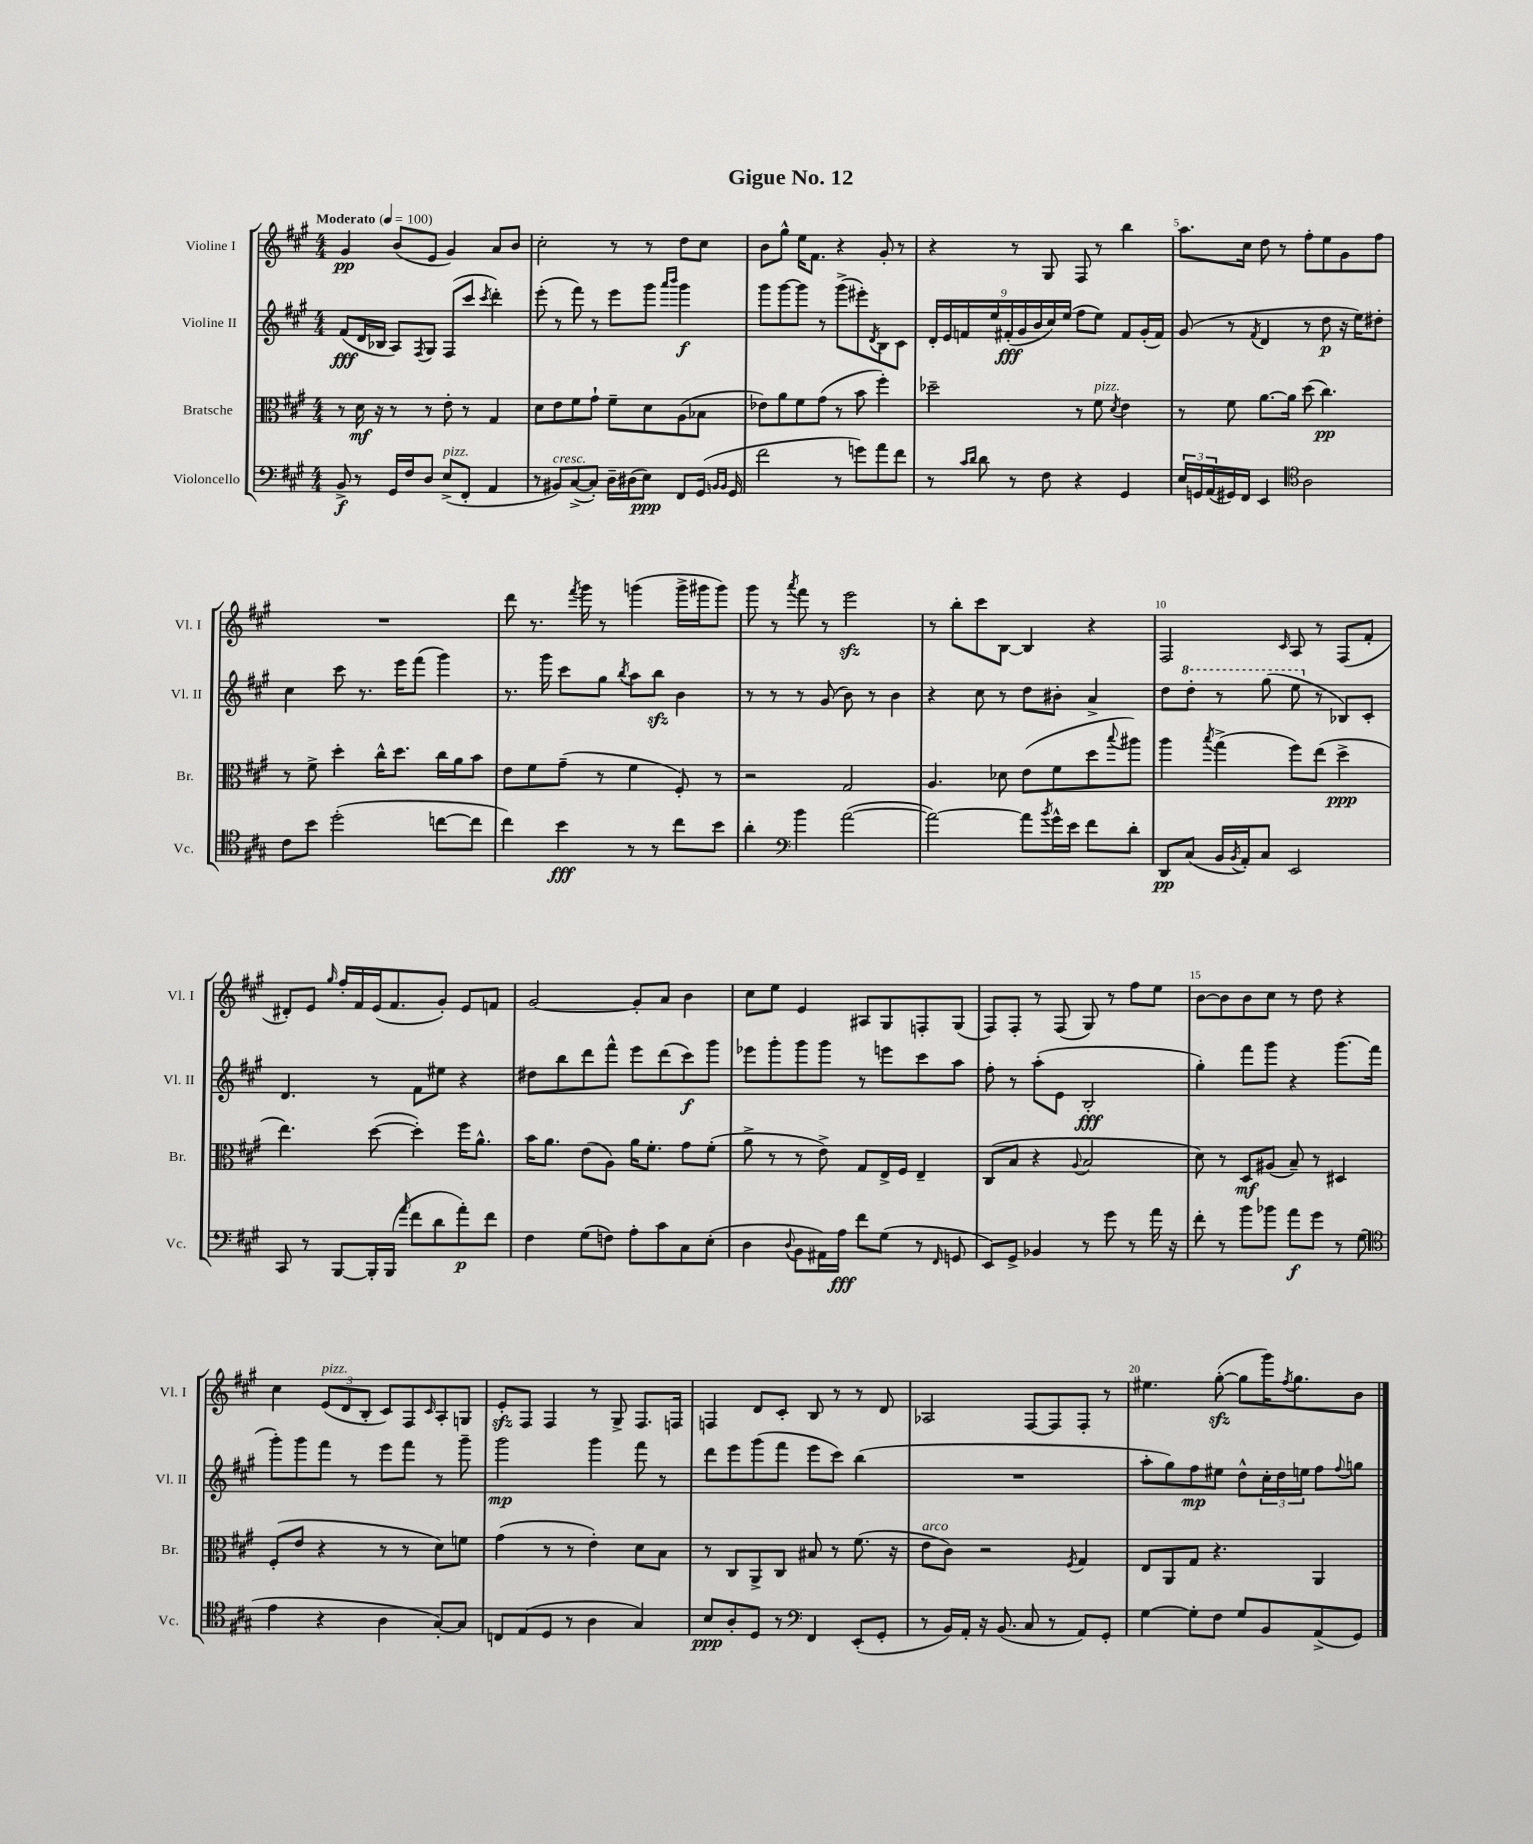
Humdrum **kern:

**kern	**kern	**kern	**kern
*staff4	*staff3	*staff2	*staff1
*clefF4	*clefC3	*clefG2	*clefG2
*k[f#c#g#]	*k[f#c#g#]	*k[f#c#g#]	*k[f#c#g#]
*M4/4	*M4/4	*M4/4	*M4/4
*MM100	*MM100	*MM100	*MM100
8BB^	8r	(8f#	4g#
8r	16d	16d	.
.	16r	16B-	.
16GG#	8r	8A)	(8b
16F#	.	.	.
.	.	8qF#	.
8D	8r	8G#	8e
(8E^	8e'	(8F#	4g#)
8FF#'	8r	8ccc#	.
.	.	8qccc#	.
4AA	4G#	4ddd')	8a
.	.	.	8b
=	=	=	=
8r	8d	(8eee'	2cc#'
8BB#)	8e	8r	.
([8C#^	8f#	8fff#)	.
8C#'])	8g#`	8r	.
16D~	8f#~	8eee	8r
(16D#	.	.	.
8E)	8d	8ggg#	8r
.	.	16qqaaa	.
.	.	16qqbbb	.
8FF#	(8A	4ggg#	8dd
(16GG#	8B-	.	8cc#
16qqBB	.	.	.
16qqBB	.	.	.
16GG#	.	.	.
=	=	=	=
2f#	8e-)	8ggg#	8b
.	8a	[8ggg#	8gg#^^
.	8f#	8ggg#]	16ee
.	.	.	8.f#
.	(8g#	8r	.
8r	8r	(8ggg#^	4r
8g)	8b	8eee#')	.
.	.	8qd	.
8a	4ff#')	8B	8g#'
8f#	.	8c#	8r
=	=	=	=
8r	2dd-~	18d'	4r
.	.	18e	.
.	.	18f	.
16qqc#	.	.	.
16qqd	.	.	.
8d	.	.	.
.	.	18ee	.
.	.	(18f#'	.
8r	.	.	8r
.	.	18g#	.
.	.	18b	.
8F#	.	.	8G#
.	.	18cc#)	.
.	.	(18ee	.
4r	8r	8ff#	8F#
.	8f#	8ee)	8r
.	8qd	.	.
4GG#	4e	8f#	4bb
.	.	(16g#'	.
.	.	16f#)	.
=	=	=	=
24E	8r	(8g#	8.aa
24GG	.	.	.
(24AA	.	.	.
16GG#)	8f#	8r	.
16FF#	.	.	16cc#
.	.	8qf#	.
4EE	[8.a	4d	8dd
.	.	.	8r
.	16a]	.	.
*clefC4	*	*	*
2A	(8dd	8r	8ff#'
.	4.cc#)	8dd	8ee
.	.	16r	8g#
.	.	16ee)	.
.	.	8dd#'	8ff#
=	=	=	=
8c#	8r	4cc#	1r
8b	8f#^	.	.
(2dd'	4dd'	8ccc#	.
.	.	8.r	.
.	16cc#^^	.	.
.	8.dd	16eee	.
.	.	(8fff#	.
[8cc	16cc#	4ggg#)	.
.	16a	.	.
8cc]	8b	.	.
=	=	=	=
4cc#)	8e	8.r	8ddd
.	8f#	.	8.r
.	.	16ggg#	.
4b	(8g#~	8ccc#	.
.	.	.	8qfff#
.	.	.	16ggg#
.	8r	8gg#	8r
.	.	8qbb	.
8r	4f#	8aa	(4ggg
8r	.	8bb	.
8cc#	8F#')	4b	16ggg^
.	.	.	16ggg#
8b	8r	.	8ggg#)
=	=	=	=
4a'	2r	8r	8ggg#
.	.	8r	8r
*clefF4	*	*	*
.	.	.	8qaaa
4b	.	8r	8fff#
.	.	(8g#	8r
([2a	2G#	8b)	2eee
.	.	8r	.
.	.	4b	.
=	=	=	=
2a_)	4.A	4r	8r
.	.	.	8bb'
.	.	8cc#	8ccc#
.	8d-	8r	[8B
8a]	(8e	8dd	4B]
8qb	.	.	.
16g#^^	8f#	8b#'	.
16e	.	.	.
8f#	8dd	4a^	4r
.	8qqbb	.	.
8d'	8aa#)	.	.
=	=	=	=
8DD	4aa	8dd	2F#
(8C#	.	8ddd'	.
.	8qbb	.	.
16BB	(4gg#^	8r	.
8qBB	.	.	.
16AA')	.	.	.
8C#	.	(8ggg#	.
.	.	.	16qqc#
2EE	8ff#)	8eee	8A
.	(8ee	8r	8r
.	4dd^	8B-)	(8F#
.	.	8c#'	8f#'
=	=	=	=
8CC#	4.ee)	4.d	8d#')
8r	.	.	8e
.	.	.	16qqgg#
[8BBB	.	.	16ff#'
.	.	.	16f#
16BBB']	([8dd	8r	(16e
(16BBB	.	.	8.f#
16qqa	.	.	.
8f#	4dd'])	8f#	.
8d	.	8ee#	8g#')
8a')	16ff#	4r	8e
.	8.a^^	.	.
8f#	.	.	8f
=	=	=	=
4F#	16b	8dd#	[2g#
.	8.a	.	.
.	.	8bb	.
(8G#	(8e	8ddd	.
8F)	8A)	8fff#^^	.
8A'	16a	8eee	8g#']
.	8.f#'	.	.
8c#	.	(8ddd	8a
8C#	8g#	8ccc#)	4b
(8E'	(8f#'	8ggg#	.
=	=	=	=
4D	8a^	8eee-	8cc#
.	8r	8ggg#'	8ee
8qqD	.	.	.
8BB	8r	8ggg#	4e
16AA#)	8e^)	8ggg#	.
16A	.	.	.
8f#	8G#	8r	8A#
(8G#	16E^	8eee	8G#
.	16F#	.	.
8r	4E~	8ccc#	8F'
16qqFF#	.	.	.
8GG	.	8aa	(8G#
=	=	=	=
8EE)	(8C#	8ff#'	8F#)
8GG#^	8B	8r	8F#'
4BB-	4r	(8aa'	8r
.	.	8e	(8F#
.	8qqA	.	.
8r	2B	2B'	8G#)
8g#	.	.	8r
8r	.	.	8ff#
16a	.	.	8ee
16r	.	.	.
=	=	=	=
8f#'	8d)	4gg#')	[8b
8r	8r	.	8b]
8b	8D	8fff#	8b
8b-	(8A#	8ggg#	8cc#
8a	8B~)	4r	8r
8g#	8r	.	8dd
8r	4D#	(8.ggg#	4r
(8G#	.	.	.
.	.	16fff#	.
=	=	=	=
*clefC4	*	*	*
4e	(8F#'	8ggg#')	4cc#
.	8e	8ggg#	.
4r	4r	8fff#	(12e
.	.	.	12d
.	.	8r	.
.	.	.	12B'
4A	8r	8eee	8c#)
.	8r	8fff#	8F#
.	.	.	16qqc#
[8G#')	8d)	8r	8A'
8G#]	8f	8ggg#~	8G
=	=	=	=
8C	(4g#	2ggg#	8e'
(8E	.	.	8F#
8D	8r	.	4F#
8r	8r	.	.
4A	4e')	4ggg#	8r
.	.	.	8G#^
4G#)	8d	8fff#	8.F#
.	8B	8r	.
.	.	.	16F
=	=	=	=
8B	8r	8ddd	4F
8A'	8C#	8eee	.
8D	8AA^	(8ggg#	8d
8r	8C#	8fff#	8c#'
*clefF4	*	*	*
4FF#	8B#	8eee	8B
.	8r	8ccc#)	8r
(8EE'	(8.f#	(4bb	8r
8GG#'	.	.	8d
.	16r	.	.
=	=	=	=
8r	8e	1r	2A-
16BB)	8c#)	.	.
16AA'	.	.	.
16r	2r	.	.
(8.BB	.	.	.
8C#	.	.	[8F#
8r	.	.	8F#]
.	8qF#	.	.
8AA)	4G#	.	8F#'
8GG#'	.	.	8r
=	=	=	=
[4G#	8E	8aa'	4.ee#
.	8AA	8gg#)	.
8G#']	8G#	8ff#	.
8F#	4.r	8ee#	([8gg#'
8G#	.	8dd^^	8gg#]
8BB	.	24cc#'	16ggg#)
.	.	24dd	.
.	.	.	8qff#
.	.	.	8.gg#
.	.	24ee	.
(8AA^	4AA	8ff#	.
.	.	8qqff#	.
8GG#)	.	8gg	8b
==	==	==	==
*-	*-	*-	*-
